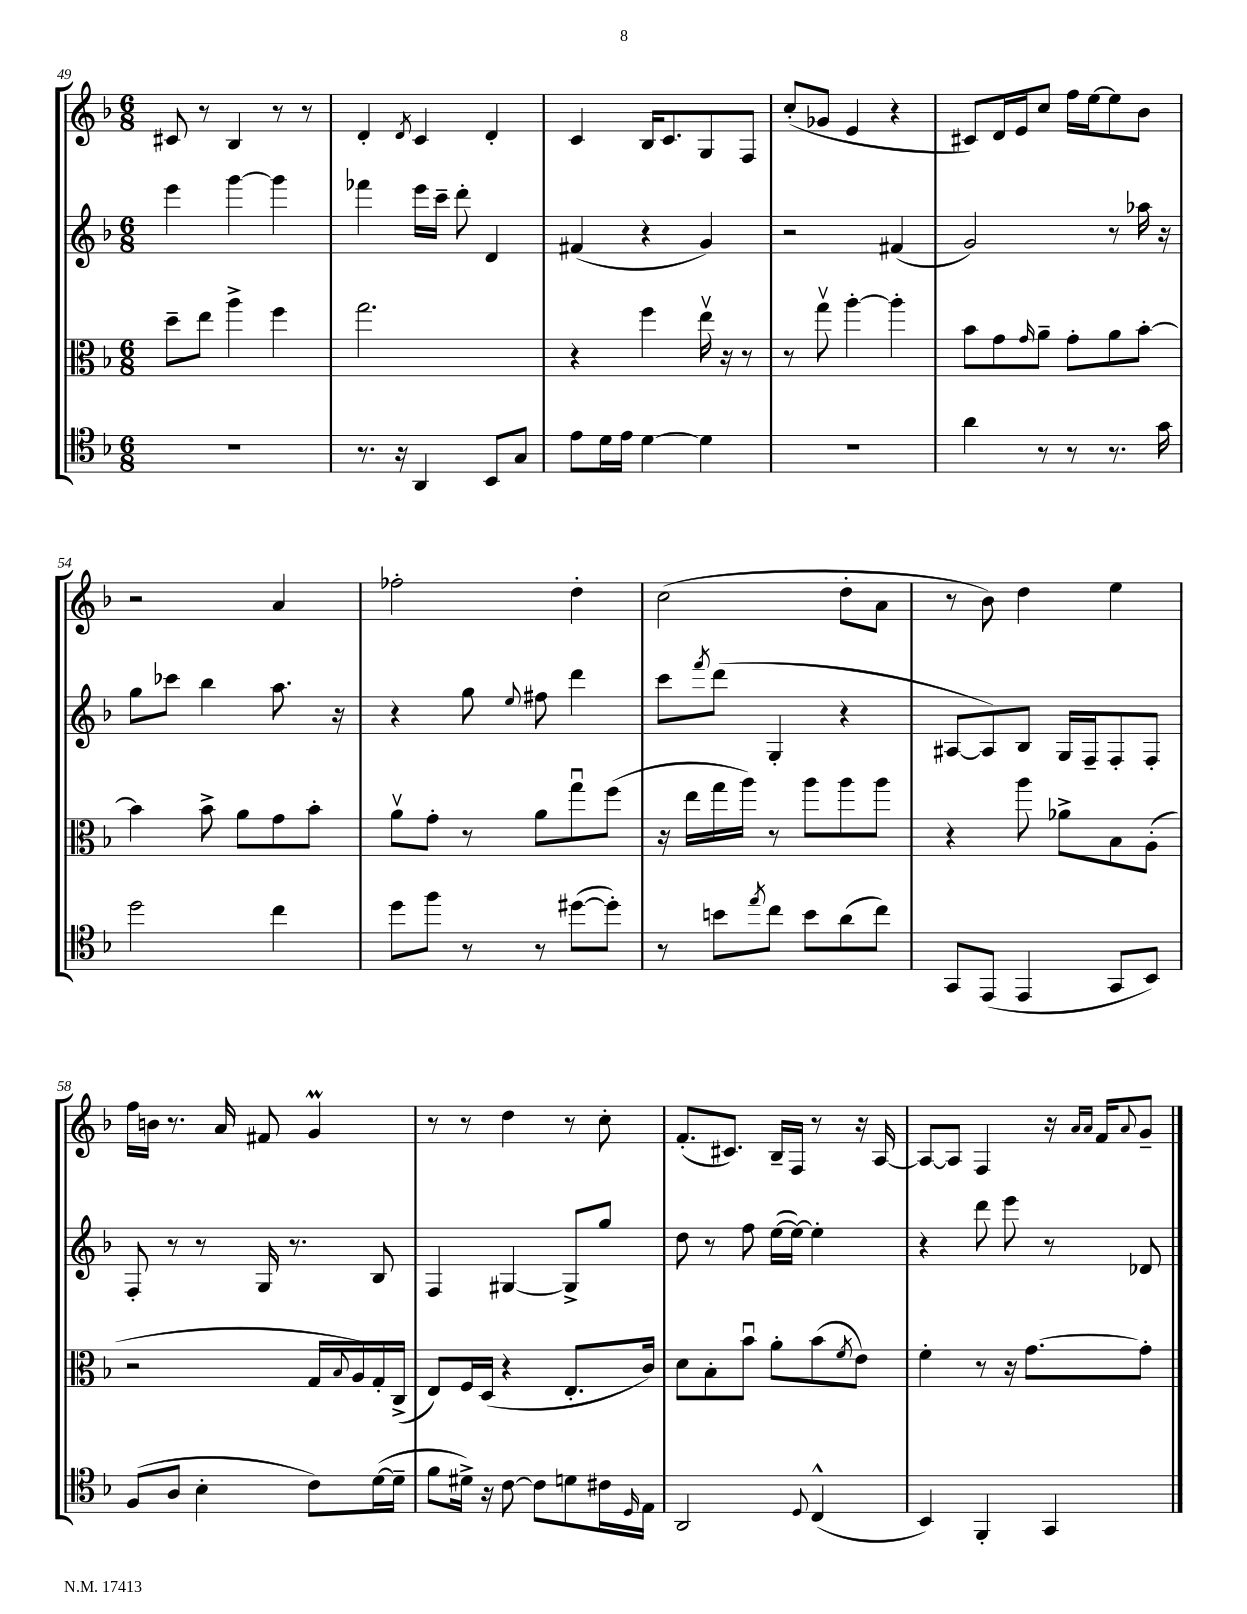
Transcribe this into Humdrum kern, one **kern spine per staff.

**kern	**kern	**kern	**kern
*staff4	*staff3	*staff2	*staff1
*clefC4	*clefC3	*clefG2	*clefG2
*k[b-]	*k[b-]	*k[b-]	*k[b-]
*M6/8	*M6/8	*M6/8	*M6/8
2.r	8dd~	4eee	8c#
.	8ee	.	8r
.	4aa^	[4ggg	4B-
.	4ff	4ggg]	8r
.	.	.	8r
=	=	=	=
8.r	2.gg	4fff-	4d'
16r	.	.	.
.	.	.	8qd
4AA	.	16eee	4c
.	.	16ccc~	.
.	.	8ddd'	.
8BB-	.	4d	4d'
8G	.	.	.
=	=	=	=
8e	4r	(4f#	4c
16d	.	.	.
16e	.	.	.
[4d	4ff	4r	16B-
.	.	.	8.c
4d]	16eev	4g)	8G
.	16r	.	.
.	8r	.	8F
=	=	=	=
2.r	8r	2r	(8cc'
.	8ggv	.	8g-
.	[4aa'	.	4e
.	4aa']	(4f#	4r
=	=	=	=
4a	8b-	2g)	8c#)
.	8g	.	16d
.	.	.	16e
.	16qqg	.	.
8r	8a~	.	8cc
8r	8g'	.	16ff
.	.	.	[16ee
8.r	8a	8r	8ee]
.	[8b-'	16aa-	8b-
16g	.	16r	.
=	=	=	=
2dd	4b-]	8gg	2r
.	.	8ccc-	.
.	8b-^	4bb-	.
.	8a	.	.
4cc	8g	8.aa	4a
.	8b-'	.	.
.	.	16r	.
=	=	=	=
8dd	8av	4r	2ff-'
8ff	8g'	.	.
8r	8r	8gg	.
.	.	8qqee	.
8r	8a	8ff#	.
([8dd#	8ggu	4ddd	4dd'
8dd#'])	(8ff	.	.
=	=	=	=
8r	16r	8ccc	(2cc
.	16ee	.	.
.	.	8qfff	.
8b	16gg	(8ddd	.
.	16aa)	.	.
8qee	.	.	.
8cc	8r	4G'	.
8b	8aa	.	.
(8a	8aa	4r	8dd'
8cc)	8aa	.	8a
=	=	=	=
8GG	4r	[8A#	8r
(8EE	.	8A#])	8b-)
4EE	8aa	8B-	4dd
.	8a-^	16G	.
.	.	16F~	.
8GG	8B-	8F'	4ee
8BB-)	(8A'	8F'	.
=	=	=	=
(8F	2r	8F'	16ff
.	.	.	16b
8A	.	8r	8.r
4B-'	.	8r	.
.	.	.	16a
.	.	16G	8f#
.	.	8.r	.
8c)	16G	.	4g
.	8qqB-	.	.
.	16A)	.	.
([16d	16G'	8B-	.
16d~]	(16C^	.	.
=	=	=	=
8f	8E)	4F	8r
16d#^)	16F	.	8r
16r	(16D	.	.
[8c	4r	[4G#	4dd
8c]	.	.	.
8d	8.E'	8G#^]	8r
16c#	.	8gg	8cc'
16qqD	.	.	.
16E	16c)	.	.
=	=	=	=
2AA	8d	8dd	(8.f'
.	8B-'	8r	.
.	.	.	8.c#)
.	8b-u	8ff	.
.	8a'	([16ee	16B-~
.	.	16ee_)	16F
8qqD	.	.	.
(4C^^	(8b-	4ee']	8r
.	8qf	.	.
.	8e)	.	16r
.	.	.	[16A
=	=	=	=
4BB-)	4f'	4r	8A_
.	.	.	8A]
4FF'	8r	8ddd	4F
.	16r	8eee	.
.	[8.g	.	.
4GG	.	8r	16r
.	.	.	16qqa
.	.	.	16qqa
.	.	.	16f
.	.	.	8qqa
.	8g']	8d-	8g~
==	==	==	==
*-	*-	*-	*-
